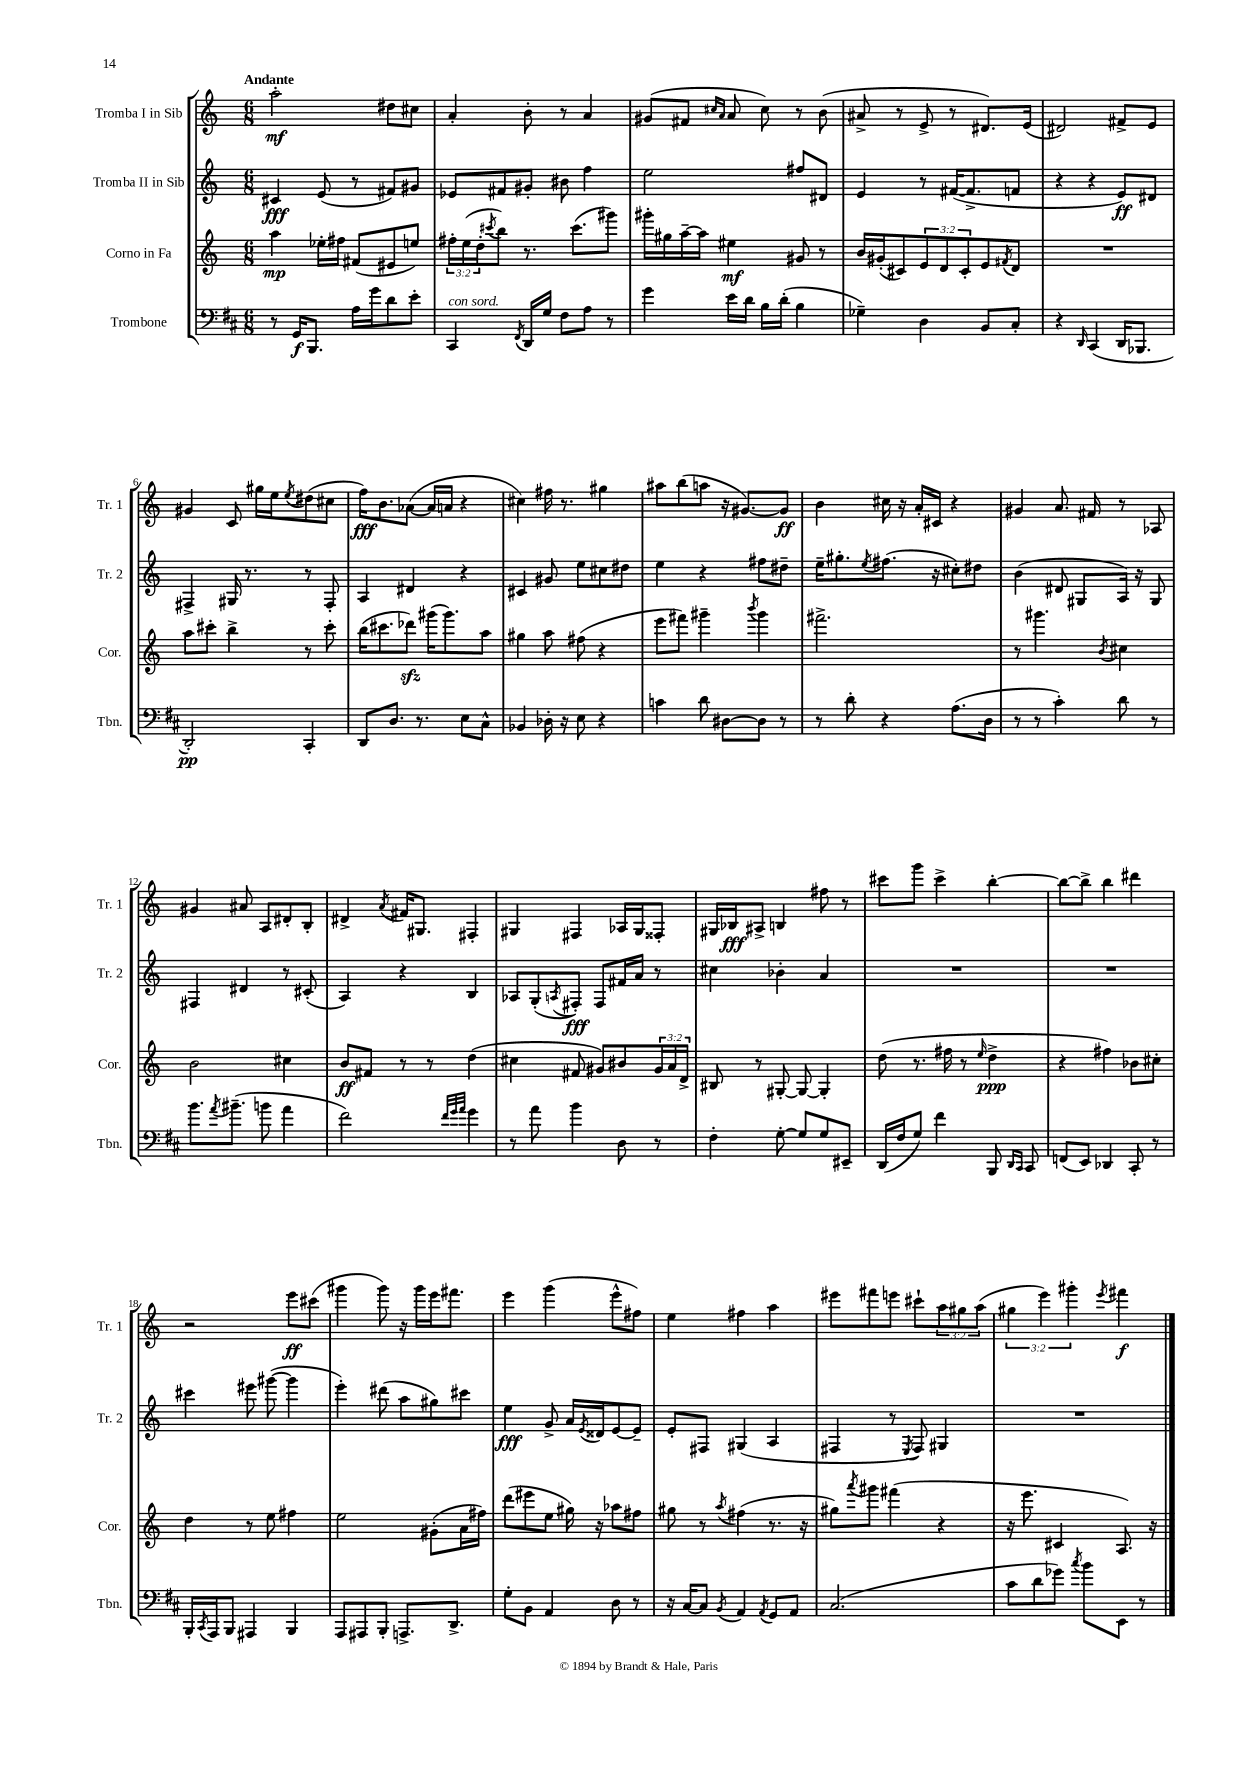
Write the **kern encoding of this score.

**kern	**kern	**kern	**kern
*staff4	*staff3	*staff2	*staff1
*clefF4	*clefG2	*clefG2	*clefG2
*k[f#c#]	*k[]	*k[]	*k[]
*M6/8	*M6/8	*M6/8	*M6/8
8r	4aa	4c#	2aa'
16GG	.	.	.
8.BBB	.	.	.
.	16ee-'	(8e	.
.	16ff#	.	.
16A	(8f#	8r	.
16g	.	.	.
8d	8e#	8f#)	8dd#
8e'	8ee)	8g#	8cc#
=	=	=	=
4CC#	24ff#'	8e-	4a'
.	(24ee	.	.
.	24dd'	.	.
.	8qccc#	.	.
.	8bb)	8f#	.
8qFF#	.	.	.
16DD	8.r	8g#'	8b'
16G	.	.	.
8F#	.	8b#	8r
.	(8.ccc#	.	.
8A	.	4ff	4a
8r	8ggg#)	.	.
=	=	=	=
4g	16ggg#'	2ee	(8g#
.	16gg#	.	.
.	[16aa~	.	8f#
.	16aa]	.	.
.	.	.	16qqcc#
.	.	.	16qqa
16e	4ee#	.	8a
16d	.	.	.
16B	.	.	8cc#)
(16d'	.	.	.
4B	8g#	8ff#	8r
.	8r	8d#	(8b
=	=	=	=
4G-~)	16b	4e	8a#^
.	(16g#'	.	.
.	8c#)	.	8r
4D	12e	8r	8e^
.	12d	.	.
.	.	([16f#	8r
.	12c#'	.	.
.	.	8.f#^]	.
8BB	8e	.	8.d#)
.	8qf#	.	.
8C#'	8d	8f	.
.	.	.	(16e
=	=	=	=
4r	2.r	4r	2d#)
16qqDD	.	.	.
(4CC#	.	4r	.
16DD	.	8e)	8f#^
8.BBB-	.	.	.
.	.	8d#	8e
=	=	=	=
2DD')	8aa	4F#^	4g#
.	8ccc#'	.	.
.	4bb^	16G#	8c
.	.	8.r	.
.	.	.	16gg#
.	.	.	16ee
.	.	.	8qee
4CC#'	8r	8r	(8dd#
.	8ccc#'	8F#'	8cc#
=	=	=	=
8DD	(16bb	4A	16ff)
.	8.ccc#	.	8.b
8.D	.	.	.
.	8ddd-)	4d#	([8a-
8.r	.	.	.
.	(16ggg#	.	16a-]
.	8.ggg#)	.	16a
8E	.	4r	4r
8C#^^	8aa	.	.
=	=	=	=
4BB-	4gg#	4c#	4cc#)
16D-'	8aa	8g#	16ff#
16r	.	.	8.r
8E	(8ff#	8ee	.
4r	4r	8cc#	4gg#
.	.	8dd#	.
=	=	=	=
4c	8eee	4ee	8aa#
.	8fff#)	.	(8bb
8d	4ggg#~	4r	8aa
[8D#	.	.	16r
.	.	.	[8.g#)
.	8qbbb	.	.
8D#]	4ggg#	8ff#	.
8r	.	8dd#~	8g#]
=	=	=	=
8r	2.fff#^	16ee~	4b
.	.	8.gg#'	.
8d'	.	.	.
.	.	8qee	.
4r	.	(8.ff#	16cc#
.	.	.	16r
.	.	.	16a'
.	.	16r	16c#
(8.A	.	8cc#')	4r
.	.	8dd#	.
16D	.	.	.
=	=	=	=
8r	8r	(4b	4g#
8r	4.ggg#	.	.
4c#')	.	8d#	8.a
.	.	8G#	.
.	.	.	16f#
.	8qb	.	.
8d	4cc#	16A)	8r
.	.	16r	.
8r	.	8G#	8A-
=	=	=	=
8.b	2b	4F#	4g#
8qa	.	.	.
(8.b#~	.	.	.
.	.	4d#	8a#
8b	.	.	8A
4a	4cc#	8r	8d#'
.	.	(8c#'	8B'
=	=	=	=
2f#)	8b	4A)	4d#^
.	8f#	.	.
.	.	.	8qa
.	8r	4r	16f#
.	.	.	8.G#
.	8r	.	.
32qqf#	.	.	.
32qqg	.	.	.
32qqa	.	.	.
4g	(4dd	4B	4F#'
=	=	=	=
8r	4cc#	8A-	4G#
8a	.	(8G'	.
.	.	8qA	.
4b	8f#	8F#')	4F#
.	8g#)	8F#	.
8D	8b#	16f#	16A-
.	.	16a	16G#
8r	24g#	8r	8F##'
.	24a	.	.
.	24d^	.	.
=	=	=	=
4F#'	8B#	4cc#	16G#
.	.	.	16B-
.	8r	.	8A#^
[8G'	[8G#'	4b-'	4B
8G]	8G#_	.	.
8G	4G#']	4a	8ff#
8EE#~	.	.	8r
=	=	=	=
(16DD	(8dd	2.r	8ccc#
16F#	.	.	.
8G)	8.r	.	8ggg
4f#	.	.	4ccc#^
.	16ff#	.	.
.	8r	.	.
.	16qqee	.	.
8BBB	4dd^	.	[4bb'
16qqDD	.	.	.
16qqCC#	.	.	.
8CC#	.	.	.
=	=	=	=
(8FF	4r	2.r	8bb_
8EE)	.	.	8bb^]
4DD-	4ff#)	.	4bb
8CC#'	8b-	.	4ddd#
8r	8cc#'	.	.
=	=	=	=
16BBB'	4dd	4ccc#	2r
8qCC#	.	.	.
16AAA	.	.	.
8BBB	.	.	.
4AAA#	8r	8eee#	.
.	8ee	([8ggg#	.
4BBB	4ff#	4ggg#]	8eee
.	.	.	(8ccc#
=	=	=	=
8AAA	2ee	4eee')	4ggg#
8AAA#	.	.	.
8BBB'	.	(8ddd#	8ggg#)
8.AAA^	.	8aa	16r
.	.	.	16ggg#
.	(8g#'	8gg#)	16eee
8.DD^	.	.	8.fff#
.	16a	8ccc#	.
.	16ff#)	.	.
=	=	=	=
8G'	(8ddd	4ee	4eee
8BB	8eee#	.	.
4AA	8ee	8g^	(4ggg
.	16gg#)	16a	.
.	.	8qe	.
.	16r	16d##	.
8D	8aa-	[8e	8eee^^
8r	8ff#	8e~]	8ff#)
=	=	=	=
16r	8gg#	8e'	4ee
[16C#	.	.	.
8C#]	8r	8F#	.
8qBB	8qaa	.	.
4AA	(4ff#	(4G#	4ff#
8qAA	.	.	.
8GG	8.r	4A	4aa
8AA	.	.	.
.	16r	.	.
=	=	=	=
(2.C#	8gg#)	4F#	8eee#
.	8qaaa	.	.
.	8ggg#	.	8fff#
.	(4fff#	8r	8eee
.	.	8qE	.
.	.	8F#)	8ccc#`
.	4r	4G#	12aa
.	.	.	12gg#
.	.	.	(12aa
=	=	=	=
8c#	16r	2.r	6gg#
.	8.eee	.	.
8d	.	.	.
.	.	.	6eee)
8g-)	4c#	.	.
.	.	.	6ggg#'
8qcc#	.	.	.
8b	.	.	.
.	.	.	8qeee
8EE	8.A)	.	4fff#
8r	.	.	.
.	16r	.	.
==	==	==	==
*-	*-	*-	*-
